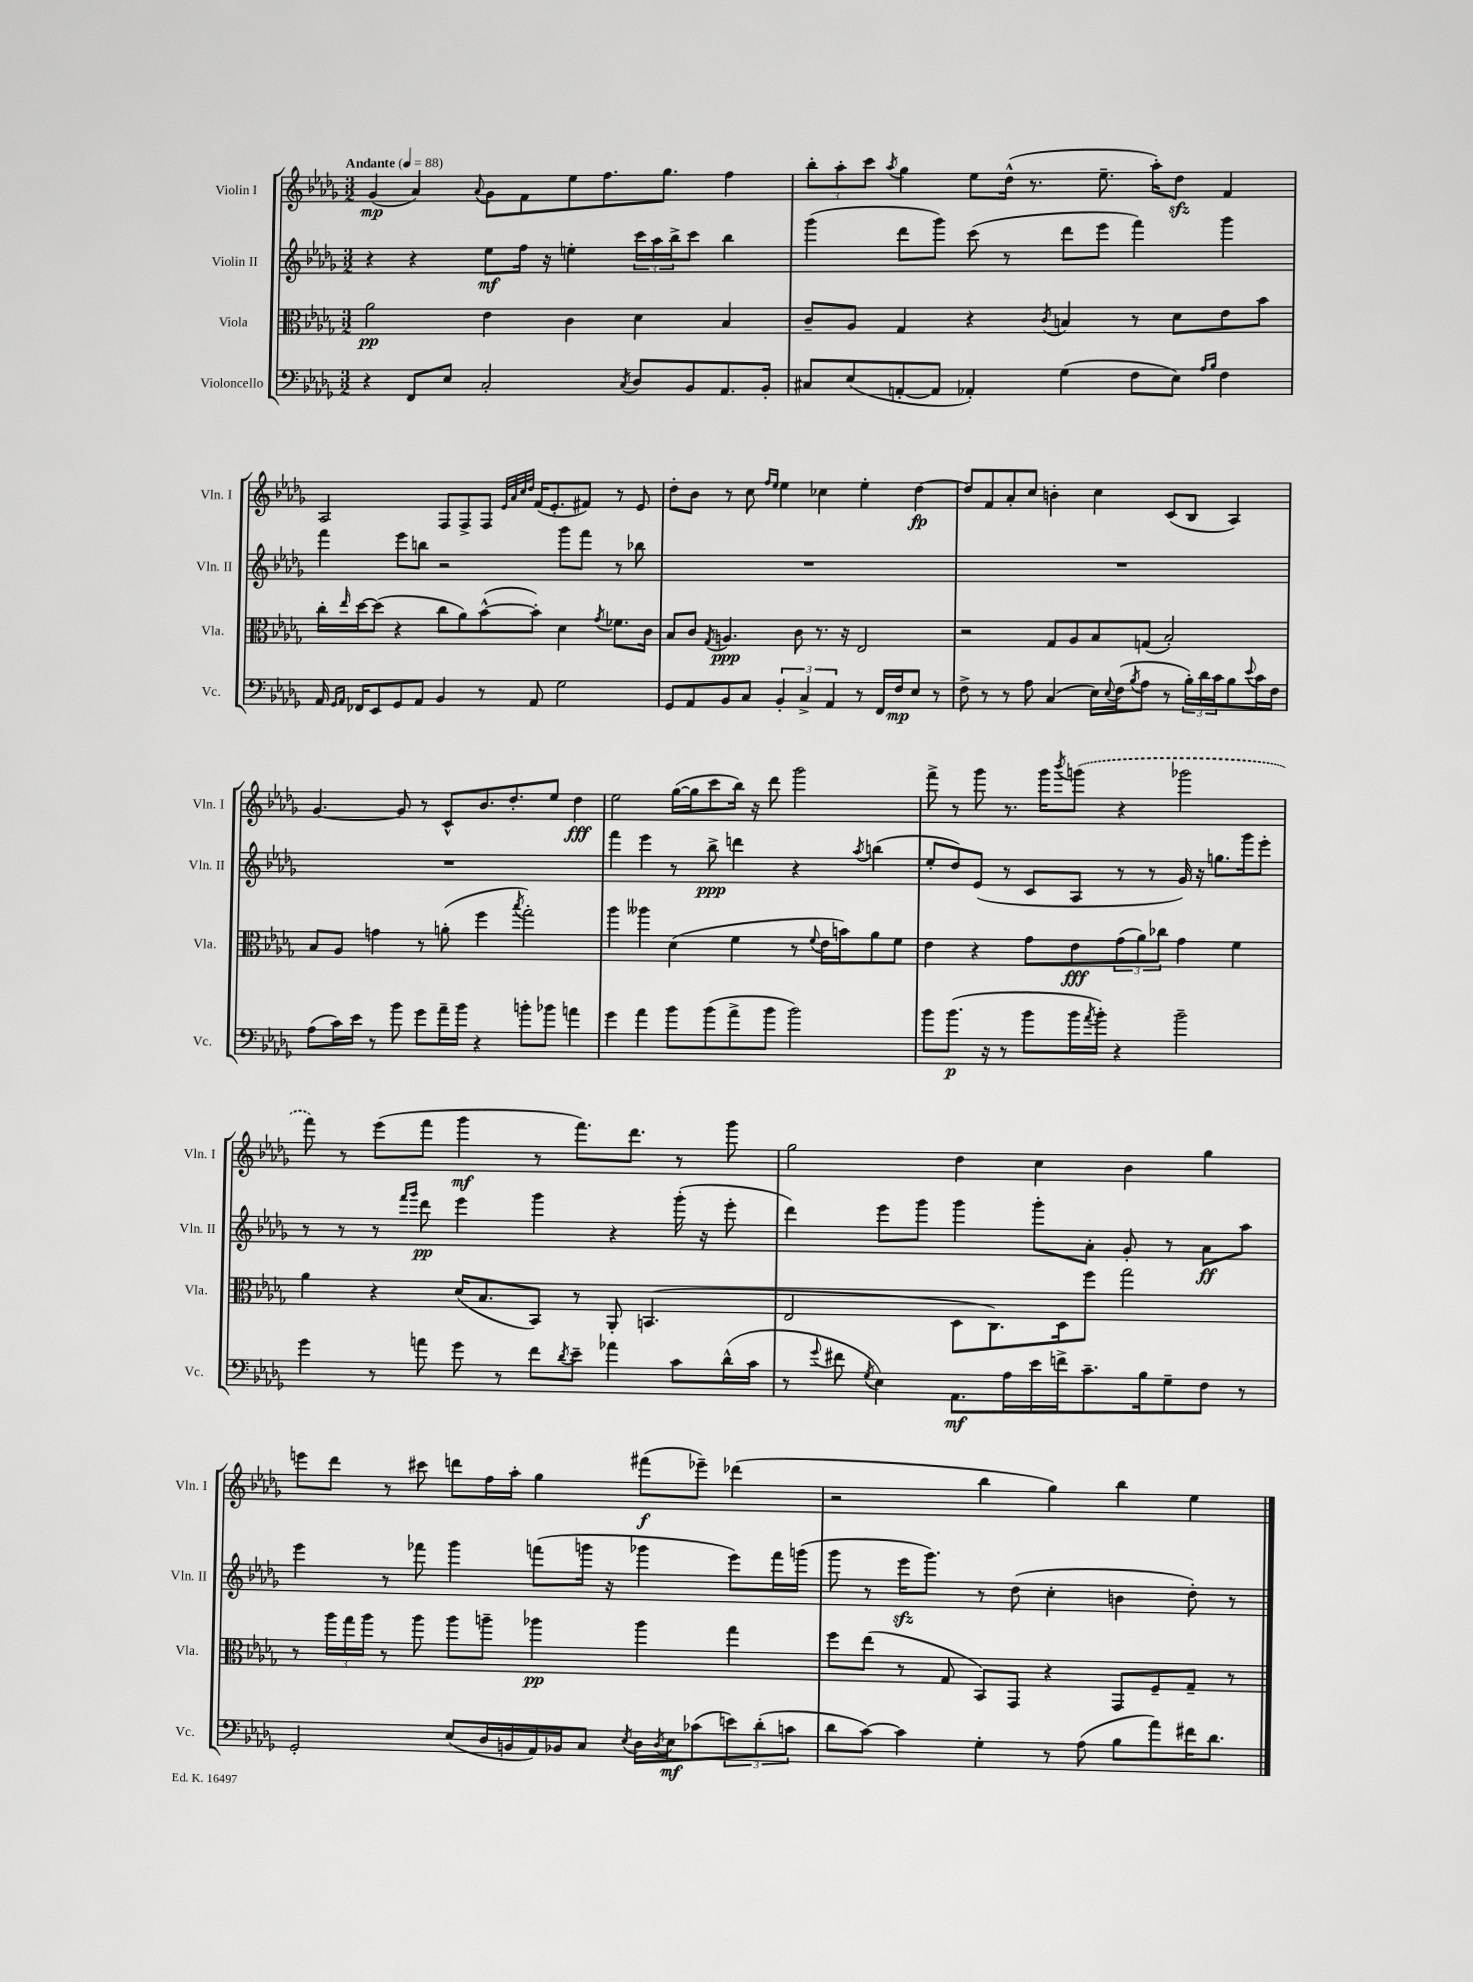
<<
\new StaffGroup <<
\new Staff = "s0" \with { instrumentName = "Violin I" shortInstrumentName = "Vln. I" } {
    \clef treble \key des \major \numericTimeSignature \time 3/2 \tempo "Andante" 4 = 88
    ges'4\mp( aes'4) \appoggiatura { aes'8 } ges'8 f'8 ees''8 f''8. ges''8. f''4 |
    \tuplet 3/2 { bes''8-. aes''8-. c'''8 } \acciaccatura { aes''8 } ges''4 ees''8 des''16-^( r8. ees''8.-- aes''16-.) des''8\sfz f'4 |
    aes2 f8 f8-> f8 \grace { ees'32 aes'32 c''32 des''32 } f'16( ees'8.-. fis'8) r8 ees'8 |
    des''8-. bes'8 r8 c''8 \grace { f''16 ees''16 } ees''4 ces''4 ees''4-. des''4~\fp |
    des''8 f'8 aes'8-. c''8 b'4-. c''4 c'8( bes8 aes4) |
    ges'4.~ ges'8 r8 c'8-^ bes'8. des''8.-. ees''8 des''4\fff |
    ees''2 ges''16~( ges''16 c'''8 bes''16) r16 des'''8 ges'''2 |
    f'''8-> r8 ges'''8 r8. ges'''16 \acciaccatura { bes'''8 } \once \slurDashed g'''8( r4 ges'''2 |
    f'''8) r8 ees'''8( f'''8 ges'''4\mf r8 f'''8.) des'''8. r8 ges'''8 |
    ges''2 des''4 c''4 bes'4 ges''4 |
    e'''8 des'''8 r8 cis'''8 d'''8 f''16 aes''16-. ges''4 fis'''8\f( ees'''8--) des'''4( |
    r2 bes''4 ges''4) bes''4 ees''4 \bar "|." |
}
\new Staff = "s1" \with { instrumentName = "Violin II" shortInstrumentName = "Vln. II" } {
    \clef treble \key des \major \numericTimeSignature \time 3/2
    r4 r4 ees''8\mf f''16 r16 e''4-. \tuplet 3/2 { c'''16 aes''16 bes''16-> } c'''8 bes''4 |
    ges'''4( des'''8 ges'''8) c'''8( r8 des'''8 ees'''8 f'''4) ges'''4 |
    f'''4 ees'''8 b''8 r2 ges'''8 f'''8 r8 bes''8 |
    R1. |
    R1. |
    R1. |
    f'''4 ees'''4 r8 bes''8->\ppp d'''4 r4 \acciaccatura { aes''8 } b''4( |
    ees''8-. des''8) ees'8( r8 c'8 aes8 r8 r8 ges'16) r16 g''8. ges'''16 ees'''8-. |
    r8 r8 r8 \grace { f'''16 ges'''16 } des'''8\pp ees'''4 ges'''4 r4 ges'''16-.( r16 ees'''8-. |
    des'''4) ees'''8 ges'''8 ges'''4 ges'''8-. aes'8-. ges'8-. r8 aes'8\ff aes''8 |
    ees'''4 r8 fes'''8 ges'''4 f'''8( g'''16 r16 ges'''4 ees'''8) f'''16 g'''16( |
    ges'''8 r8 ees'''16\sfz ges'''8.) r8 des''8( c''4-. b'4 des''8-.) r8 \bar "|." |
}
\new Staff = "s2" \with { instrumentName = "Viola" shortInstrumentName = "Vla." } {
    \clef alto \key des \major \numericTimeSignature \time 3/2
    aes'2\pp ees'4 c'4 des'4 bes4 |
    c'8-- aes8 ges4 r4 \acciaccatura { c'8 } b4 r8 des'8 ees'8 bes'8 |
    c''16-. \grace { ees''16 } des''16~ des''8( r4 c''8 aes'8) bes'8~-^( bes'8-.) des'4 \acciaccatura { ges'8 } fes'8. c'16 |
    bes8 c'8 \acciaccatura { ges8 } a4.\ppp c'8 r8. r16 ees2 |
    r2 ges8 aes8 bes8 g8( bes2-.) |
    bes8 aes8 g'4 r8 a'8-.( f''4 \acciaccatura { bes''8 } ges''2-.) |
    aes''4 aeses''4 des'4( f'4 r8 \appoggiatura { f'8 } ees'16 b'16) aes'8 f'8 |
    ees'4 r4 ges'8 ees'8\fff \tuplet 3/2 { ges'8( aes'8) ces''8 } ges'4 f'4 |
    aes'4 r4 des'16( bes8. bes,8) r8 aes,8-. b,4.( |
    ees2 des8 c8.) des16 f''8 ges''2 |
    r8 \tuplet 3/2 { aes''16 ges''16 aes''16 } r8 aes''8 aes''8 a''8-- aes''4\pp aes''4 ges''4 |
    f''8 ees''8( r8 ges8 bes,8) ges,8 r4 ges,8 f8-- ges8-- r8 \bar "|." |
}
\new Staff = "s3" \with { instrumentName = "Violoncello" shortInstrumentName = "Vc." } {
    \clef bass \key des \major \numericTimeSignature \time 3/2
    r4 f,8 ees8 c2-. \acciaccatura { c8 } des8 bes,8 aes,8. bes,16-. |
    cis8 ees8( a,8~-. a,8 aes,4-.) ges4( f8 ees8) \grace { aes16 bes16 } f4 |
    aes,16 \grace { ges,16 aes,16 } fes,16 ees,8 ges,8 aes,8 bes,4 r8 aes,8 ges2 |
    ges,8 aes,8 bes,8 c8 \tuplet 3/2 { bes,4-. c4-> aes,4 } r8 f,16 f16\mp ees8 r8 |
    f8-> r8 r8 aes8 c4( ees16) \appoggiatura { ees8 } f16( \acciaccatura { bes8 } aes8 r8 \tuplet 3/2 { bes16-.) des'16 c'16 } bes8 \appoggiatura { ees'8 } c'16 f16 |
    aes8( c'16) ees'16 r8 bes'8 ges'8 aes'16-- bes'16 r4 b'8-. bes'8 a'4 |
    ges'4 aes'4 bes'8 bes'8( aes'8-> bes'8 bes'2) |
    bes'8 bes'8.\p( r16 r8 bes'8 bes'16 \acciaccatura { aes'8 } bes'16-.) r4 bes'2-- |
    ges'4 r8 a'8 ges'8 r8 f'8 \acciaccatura { des'8 } ees'8-- aes'4 c'8 des'16-^( c'16 |
    r8 \appoggiatura { ges'8 } fis'8 \acciaccatura { ges8 } ees4) aes,8.\mf aes16 ees'16 f'16-> c'8.-- bes16 ges8-- f8 r8 |
    ges,2-. ees8( des16 b,16 aes,16) bes,16 c8 \acciaccatura { ees8 } des16 \acciaccatura { des8 } ees16\mf ces'8( \tuplet 3/2 { e'8) des'8-.( c'8 } |
    des'8 c'8~) c'4 ges4-. r8 aes8( bes8 aes'8) fis'16 des'8. \bar "|." |
}
>>
>>
\layout { \context { \Score \remove "Bar_number_engraver" } }
